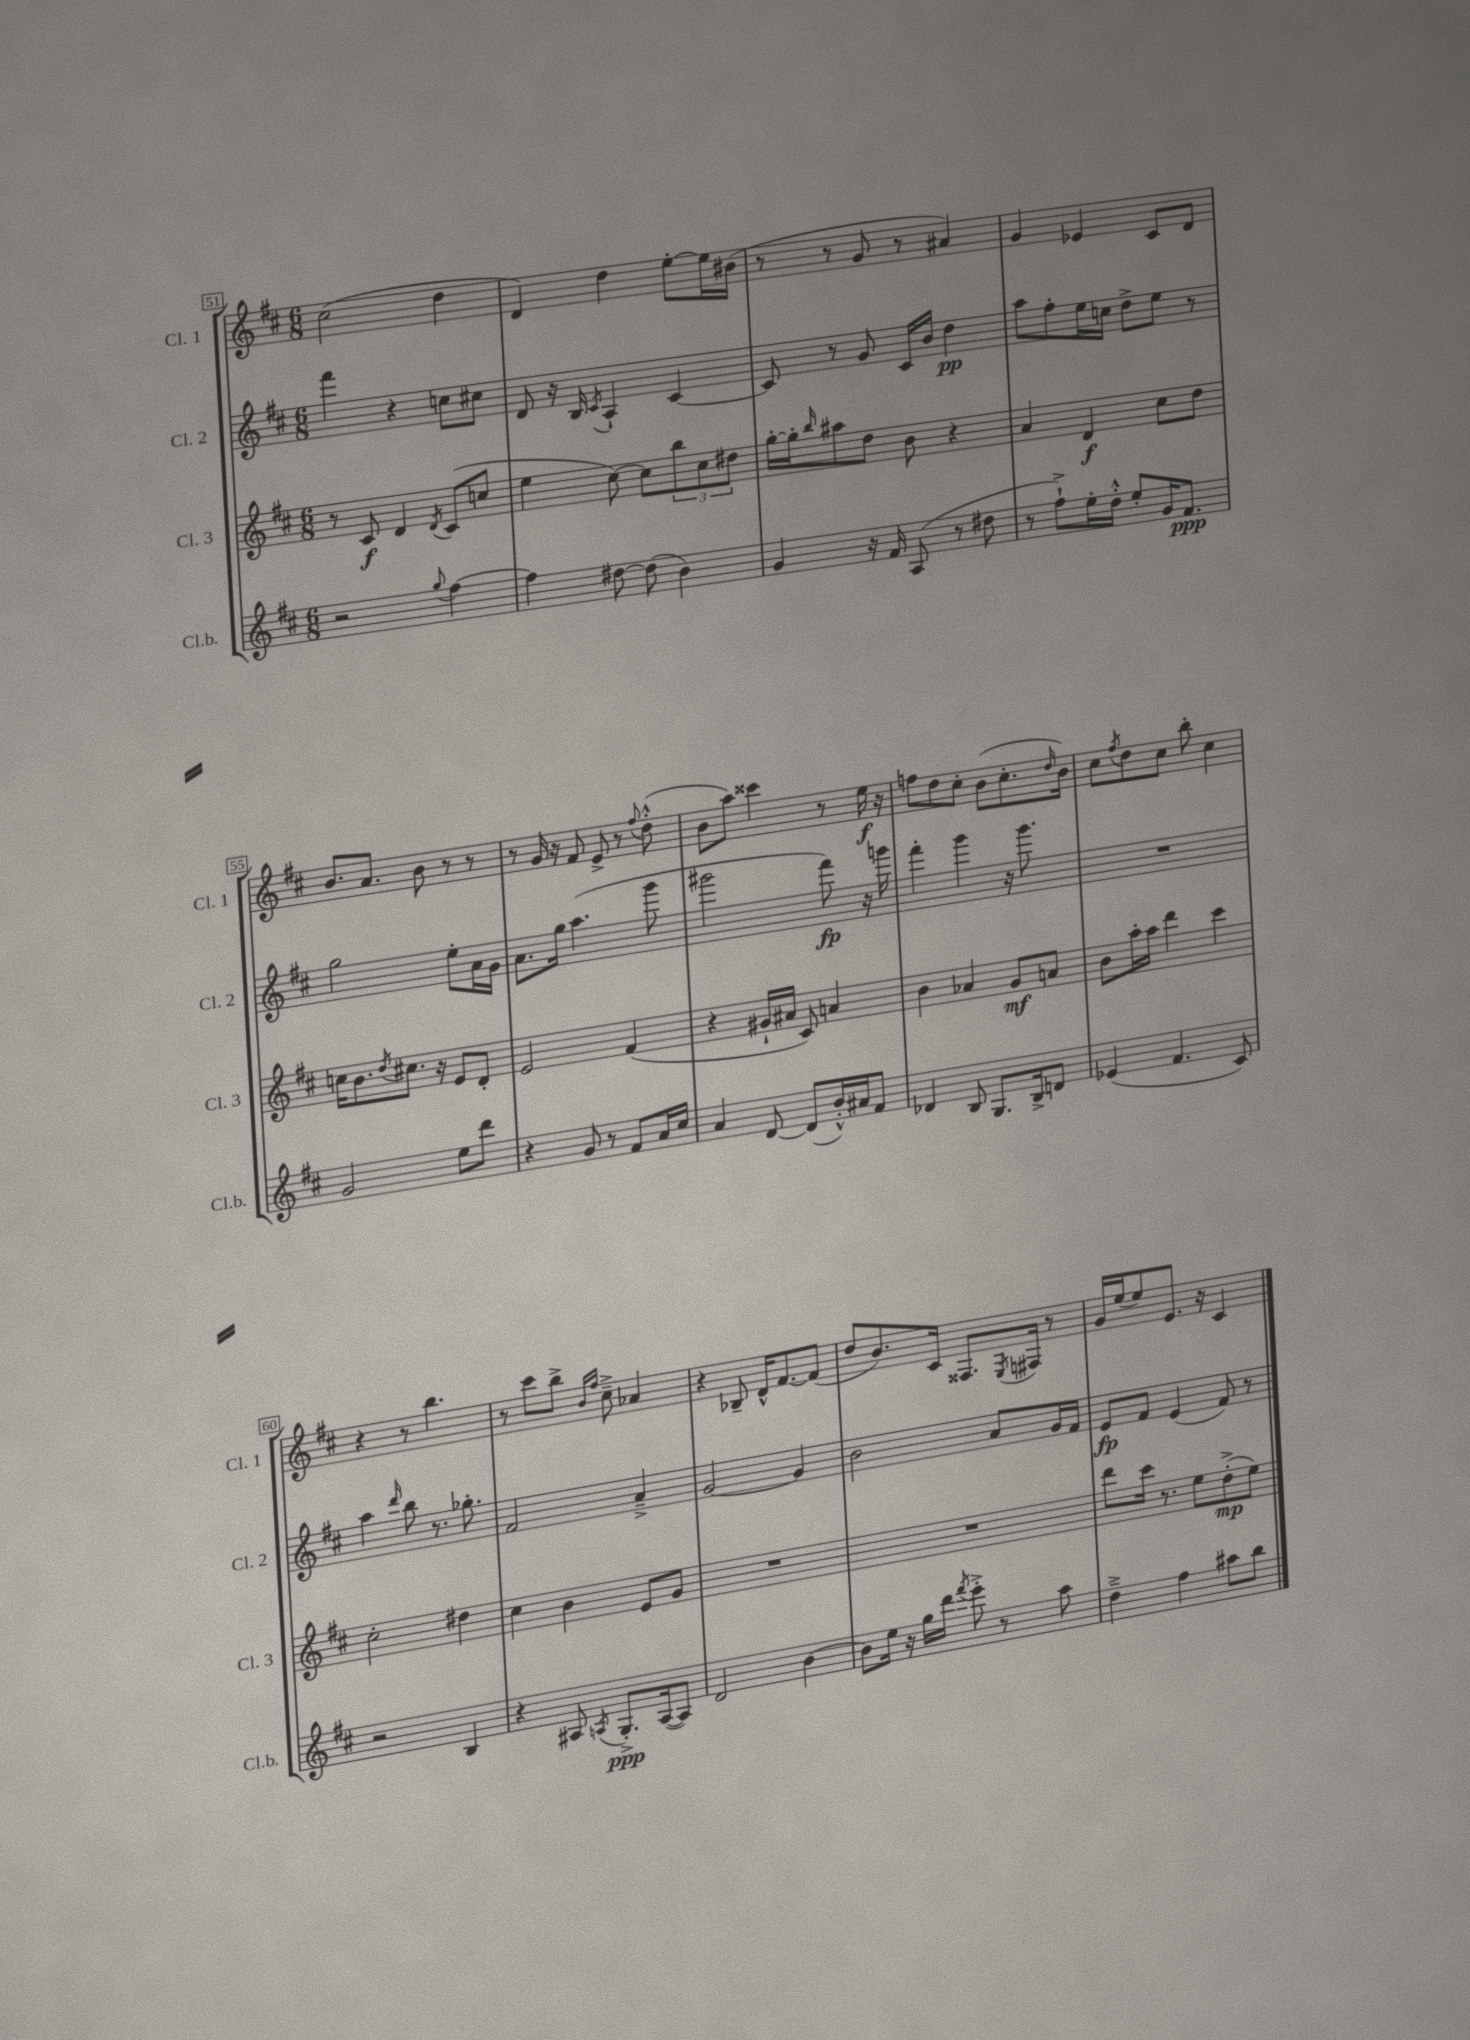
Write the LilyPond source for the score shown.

<<
\new StaffGroup <<
\new Staff = "s0" \with { instrumentName = "Cl. 1" shortInstrumentName = "Cl. 1" } {
    \clef treble \key d \major \numericTimeSignature \time 6/8
    cis''2( d''4 |
    d'4) d''4 e''8~-. e''16 bis'16( |
    r8 r8 g'8 r8 ais'4) |
    g'4 ees'4 cis'8 d'8 |
    b'8. a'8. b'8 r8 r8 |
    r8 g'16 r16 fis'8 e'8-> r8 \appoggiatura { fis''8 } d''8-.-^( |
    b'8 a''8) cisis'''4 r8 e''16\f r16 |
    f''8 d''8 cis''8-. b'8( cis''8.-. \grace { d''16 } b'16) |
    cis''8 \acciaccatura { fis''8 } d''8 cis''8 b''8-. cis''4 |
    r4 r8 b''4. |
    r8 cis'''8 b''8-> \grace { b'16 fis''16 } cis''8---> aes'4 |
    r4 bes8-- d'16-^ fis'8.~ fis'8( |
    d''8 b'8.) cis'16 fisis8. \acciaccatura { e8 } fis16 r8 |
    g'16 e''16( e''8) e'8. r16 cis'4 \bar "|." |
}
\new Staff = "s1" \with { instrumentName = "Cl. 2" shortInstrumentName = "Cl. 2" } {
    \clef treble \key d \major \numericTimeSignature \time 6/8
    fis'''4 r4 c''8 cis''8 |
    d'8 r16 b16 \acciaccatura { cis'8 } a4-! cis'4~ |
    cis'8 r8 g'8 cis'16 b'16 d''4\pp |
    a''8 fis''8-. e''16 c''16 d''8-> e''8 r8 |
    g''2 e''8-. a'16 g'16 |
    a'8. g''16 a''4.( g'''8 |
    gis'''2 fis'''8\fp) r16 g'''16 |
    fis'''4-. g'''4 r16 g'''8. |
    R2. |
    a''4 \grace { d'''16 } b''8 r8. ges''8.-. |
    fis'2 a'4---> |
    g'2~ g'4 |
    b'2 a'8 g'16 fis'16 |
    e'8\fp fis'8 e'4( fis'8) r8 \bar "|." |
}
\new Staff = "s2" \with { instrumentName = "Cl. 3" shortInstrumentName = "Cl. 3" } {
    \clef treble \key d \major \numericTimeSignature \time 6/8
    r8 cis'8\f d'4 \acciaccatura { d'8 } cis'8( c''8 |
    e''4 cis''8~) cis''8 \tuplet 3/2 { b''8 cis''8 dis''8 } |
    g''16~-. g''16-. \grace { b''16 } ais''8 d''8 b'8 r4 |
    a'4 d'4\f cis''8 d''8 |
    c''16 b'8. \acciaccatura { d''8 } cis''8. r16 e'8 d'8-. |
    e'2 fis'4( |
    r4 gis'16-! ais'16 cis'8) a'4 |
    b'4 aes'4 g'8\mf a'8 |
    b'8 a''16-. a''16 d'''4 cis'''4 |
    cis''2-. dis''4 |
    cis''4 b'4 e'8 g'8 |
    R2. |
    R2. |
    d'''8 cis'''16 r8. e''8 d''8-.->\mp( e''8) \bar "|." |
}
\new Staff = "s3" \with { instrumentName = "Cl.b." shortInstrumentName = "Cl.b." } {
    \clef treble \key d \major \numericTimeSignature \time 6/8
    r2 \appoggiatura { g''8 } fis''4~ |
    fis''4 dis''8~ dis''8( b'4) |
    g'4 r16 fis'16 a8( r8 dis''8 |
    r8 fis''8-!->) e''16-. d''16-.-^ e''8-. g'16 fis'8.\ppp |
    g'2 e''8 d'''8 |
    r4 g'8 r8 fis'8 a'16 cis''16 |
    a'4 d'8~ d'8( b'16-.-^) ais'16 fis'8 |
    des'4 b8 g8. b16-> d'8 |
    ees'4( fis'4. cis'8) |
    r2 b4 |
    r4 ais8 \acciaccatura { a8 } g8.-.->\ppp a16~( a8) |
    d'2 b'4~ |
    b'8 e''16 r16 g''16 d'''16 \acciaccatura { fis'''8 } e'''8-.-> r8 a''8 |
    d''4---> fis''4 ais''8 b''8 \bar "|." |
}
>>
>>
\layout { \context { \Score currentBarNumber = #51 \override BarNumber.stencil = #(make-stencil-boxer 0.1 0.3 ly:text-interface::print) } }
